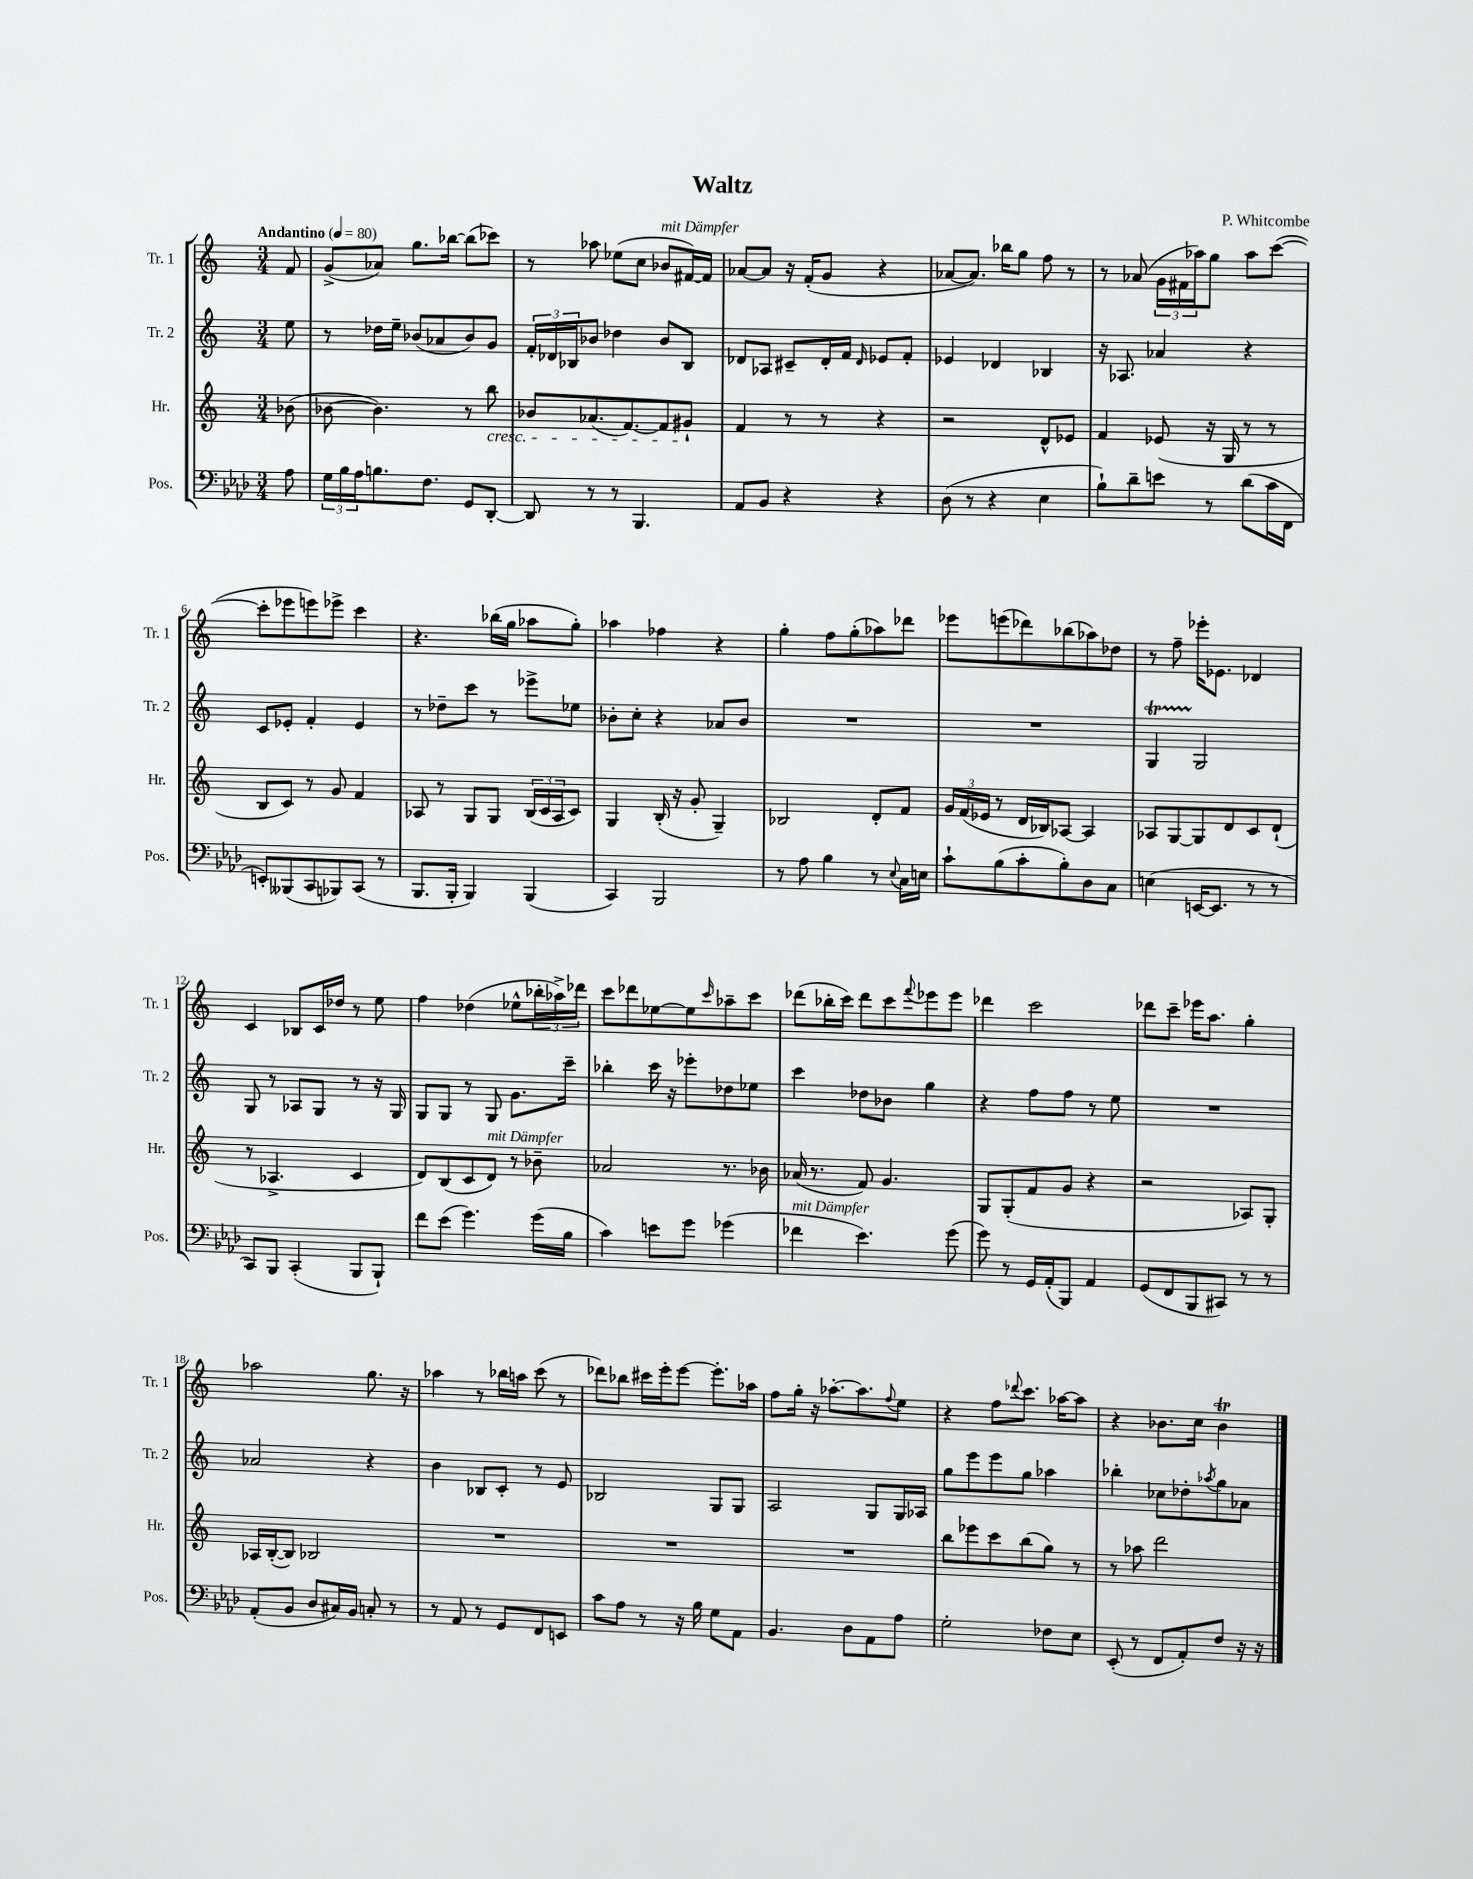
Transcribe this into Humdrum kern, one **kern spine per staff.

**kern	**kern	**kern	**kern
*staff4	*staff3	*staff2	*staff1
*clefF4	*clefG2	*clefG2	*clefG2
*k[b-e-a-d-]	*k[]	*k[]	*k[]
*M3/4	*M3/4	*M3/4	*M3/4
*MM80	*MM80	*MM80	*MM80
8A-\	(8b-\	8ee\	8f/
=	=	=	=
24G\LL	[8b-\	8r	(8g^/L
24B-\	.	.	.
24A-\J	.	.	.
8.B\	4.b-\])	16dd-\LL	8a-/J)
.	.	16ee~\JJ	.
.	.	(8b-/L	8.gg\L
8.F\J	.	.	.
.	.	8a-/	.
.	.	.	[16bb-\Jk
8GG/L	8r	8b-/)	(8bb-\]L
[8DD-'/J	8bb\	8g/J	8ccc-\J)
=	=	=	=
8DD-/]	8b-/L	24f'/LL	8r
.	.	24d-/	.
.	.	24B-/J	.
8r	(8.a-/	8b-/J	8aa-\
8r	.	4dd-\	(8ee-\L
.	[8.f/)	.	.
4.BBB-/	.	.	8cc\J
.	8f/]	8b-/L	8b-/L
.	8g#`/J	8B-/J	[16f#/L)
.	.	.	16f#/]JJ
=	=	=	=
8AA-/L	4f/	8d-/L	[8a-/L
8BB-/J	.	8A-/J	8a-/]J
4r	8r	8c#~/L	16r
.	.	.	(16f'/LK
.	8r	16d-'/L	8g/J
.	.	16f/JJ	.
.	.	16qqd-/	.
4r	4r	8e-/L	4r
.	.	8f'/J	.
=	=	=	=
(8D-\	2r	4e-/	[8a-/L
8r	.	.	8.a-/]J)
4r	.	4d-/	.
.	.	.	16bb-\LK
.	.	.	8gg\J
4E-\	8d^^/L	4B-/	8ff\
.	8e-/J	.	8r
=	=	=	=
8B-`\L)	4f/	16r	8r
.	.	8.A-/	.
8d-~\	.	.	(8a-/
8e\J	(8e-/	4a-/	24g\LL
.	.	.	24f#\
.	.	.	24aa-\J)
8r	16r	.	8gg\J
.	16G/	.	.
(8d-\L	8r	4r	8aa-\L
16c\L	8r	.	([8ccc\J
16FF\JJ	.	.	.
=	=	=	=
8EE'/L)	8B/L	8c/L	8ccc'\]L
(8BBB--/	8c/J)	8e-'/J	8eee-\
8CC/	8r	4f'/	8eee\)
8BBB-/)	8g/	.	8eee-^\J
(8CC/J	4f/	4e-/	4ccc\
8r	.	.	.
=	=	=	=
8.BBB-/L	8A-/	8r	4.r
.	8r	8dd-~\L	.
16BBB-'/Jk	.	.	.
4BBB-/)	8G/L	8ccc\J	.
.	8G/J	8r	(16bb-\LL
.	.	.	16gg\JJ
(4BBB-/	(24B/LL	8eee-^\L	8aa-\L
.	24c/	.	.
.	24A-/J	.	.
.	8c/J)	8ee-\J	8gg'\J)
=	=	=	=
4CC/)	4G/	8b-'\L	4aa-\
.	.	8cc'\J	.
2BBB-/	(16B'/	4r	4ff-\
.	16r	.	.
.	8g'/	.	.
.	4G~/)	8a-/L	4r
.	.	8b-/J	.
=	=	=	=
8r	2B-/	2.r	4gg'\
8A-\	.	.	.
4B-\	.	.	8ff\L
.	.	.	(8gg'\
8r	8d'/L	.	8aa-\)
8qqE-/	.	.	.
16C\LL	8f/J	.	8ddd-\J
16E\JJ	.	.	.
=	=	=	=
8c`\L	24g/LL	2.r	8eee-\L
.	(24f/	.	.
.	24e-/JJ	.	.
(8B-\	8r	.	(8eee\
8c'\	16d/LL	.	8ddd-\)
.	16B-/J)	.	.
8B-'\)	[8A-/J	.	(8bb-\
8D-\	4A-/]	.	8aa-\)
8C\J	.	.	8dd-\J
=	=	=	=
(4E\	8A-/L	4G/	8r
.	[8G/	.	8ff~\
[16EE/LK	8G/]	2G/	16eee-'\LK
8.EE/]J	.	.	8.e-\J
.	8d/	.	.
8r	8c/	.	4d-/
8r	(8d`/J	.	.
=	=	=	=
8CC/L)	8r	8G/	4c/
8BBB-/J	4.A-^/	8r	.
(4CC'/	.	8A-/L	8B-/L
.	.	8G/J	16c/L
.	.	.	16dd-/JJ
8BBB-/L	4c/	8r	8r
8BBB-`/J)	.	16r	8ee\
.	.	16G/	.
=	=	=	=
8f\L	8d/L)	8G/L	4ff\
(8e-\J	(8B/	8G/J	.
4.g\)	8c/	8r	(4dd-\
.	8d/J)	8G/	.
.	8r	8.g\L	8ee-^^\L
(16g\LL	8b-~\	.	24bb-'\L
.	.	.	24aa-^\)
16B-\JJ	.	16ccc~\Jk	.
.	.	.	24ddd-\JJ
=	=	=	=
4c\)	2a-/	4bb-'\	8ccc\L
.	.	.	8ddd-\
8e\L	.	16ccc\	[8ee-\
.	.	16r	.
8g\J	.	8eee-'\L	8ee-\]
.	.	.	16qqccc/
(4g-\	8.r	8dd-\	8aa-~\
.	.	8ee-\J	8ccc\J
.	16b-\	.	.
=	=	=	=
4f-\	(16a-/	4ccc\	(8ddd-\L
.	8.r	.	.
.	.	.	16bb-'\L
.	.	.	16ccc\JJ)
4.e-\)	8f/)	8dd-\L	8ddd-\L
.	4.g/	8b-\J	8ccc\
.	.	.	8qqfff/
.	.	4gg\	8eee-\
(8g\	.	.	8eee-\J
=	=	=	=
8g\)	8G/L	4r	4ddd-\
8r	(8G'/	.	.
16GG/LL	8f/	8ff\L	2ccc\
(16AA-'/J	.	.	.
8BBB-/J)	8g/J	8ff\J	.
4AA-/	4r	8r	.
.	.	8ee\	.
=	=	=	=
(8GG/L	2r	2.r	8ddd-\L
8FF/	.	.	8ccc~\J
8BBB-/	.	.	16eee-\LK
.	.	.	8.aa\J
8CC#/J)	.	.	.
8r	8A-/L)	.	4gg'\
8r	8G'/J	.	.
=	=	=	=
(8AA-'/L	16A-/LL	2a-/	2aa-\
.	([16B'/J	.	.
8BB-/J	8B/]J)	.	.
8D-/L	2B-/	.	.
16C#/L)	.	.	.
16BB-/JJ	.	.	.
8C'/	.	4r	8.gg\
8r	.	.	.
.	.	.	16r
=	=	=	=
8r	2.r	4b\	4aa-\
8AA-/	.	.	.
8r	.	8B-/L	8r
8GG/L	.	8c'/J	16bb-\LL
.	.	.	16aa\JJ
8FF/	.	8r	(8ccc\
8EE/J	.	8e/	8r
=	=	=	=
8c\L	2.r	2B-/	8ddd-\L)
8A-\J	.	.	8bb-\J
8r	.	.	16ccc#\LL
.	.	.	16eee'\J
16r	.	.	[8eee\J
16B-\	.	.	.
8G\L	.	8G/L	8.eee'\]L
8AA-\J	.	8G/J	.
.	.	.	16aa-\Jk
=	=	=	=
4.BB-/	2.r	2A/	8ff\L
.	.	.	16gg'\Jk
.	.	.	16r
.	.	.	[8.aa-'\L
8D-\L	.	.	.
.	.	.	8.aa-\]
8AA-\	.	8G/L	.
.	.	.	8qqff/
8A-\J	.	16G/L	8ee\J
.	.	16A-/JJ	.
=	=	=	=
2G'\	8bb\L	8gg\L	4r
.	8eee-\	8eee\	.
.	8ccc\	8eee\	8ff\L
.	.	.	8qqddd-/
.	(8bb\	8gg\J	8.ccc\J
8F-\L	8gg\J)	4aa-\	.
.	.	.	[16aa-\LK
8E-\J	8r	.	8aa-\]J
=	=	=	=
(8EE-'/	8r	4bb-'\	4r
8r	8aa-\	.	.
8FF/L	2ddd\	8cc-\L	8.b-\L
8AA-'/)	.	8dd-'\	.
.	.	.	16cc\Jk
.	.	8qaa-/	.
8F/J	.	8gg\	4b-\
16r	.	8a-\J	.
16r	.	.	.
==	==	==	==
*-	*-	*-	*-
